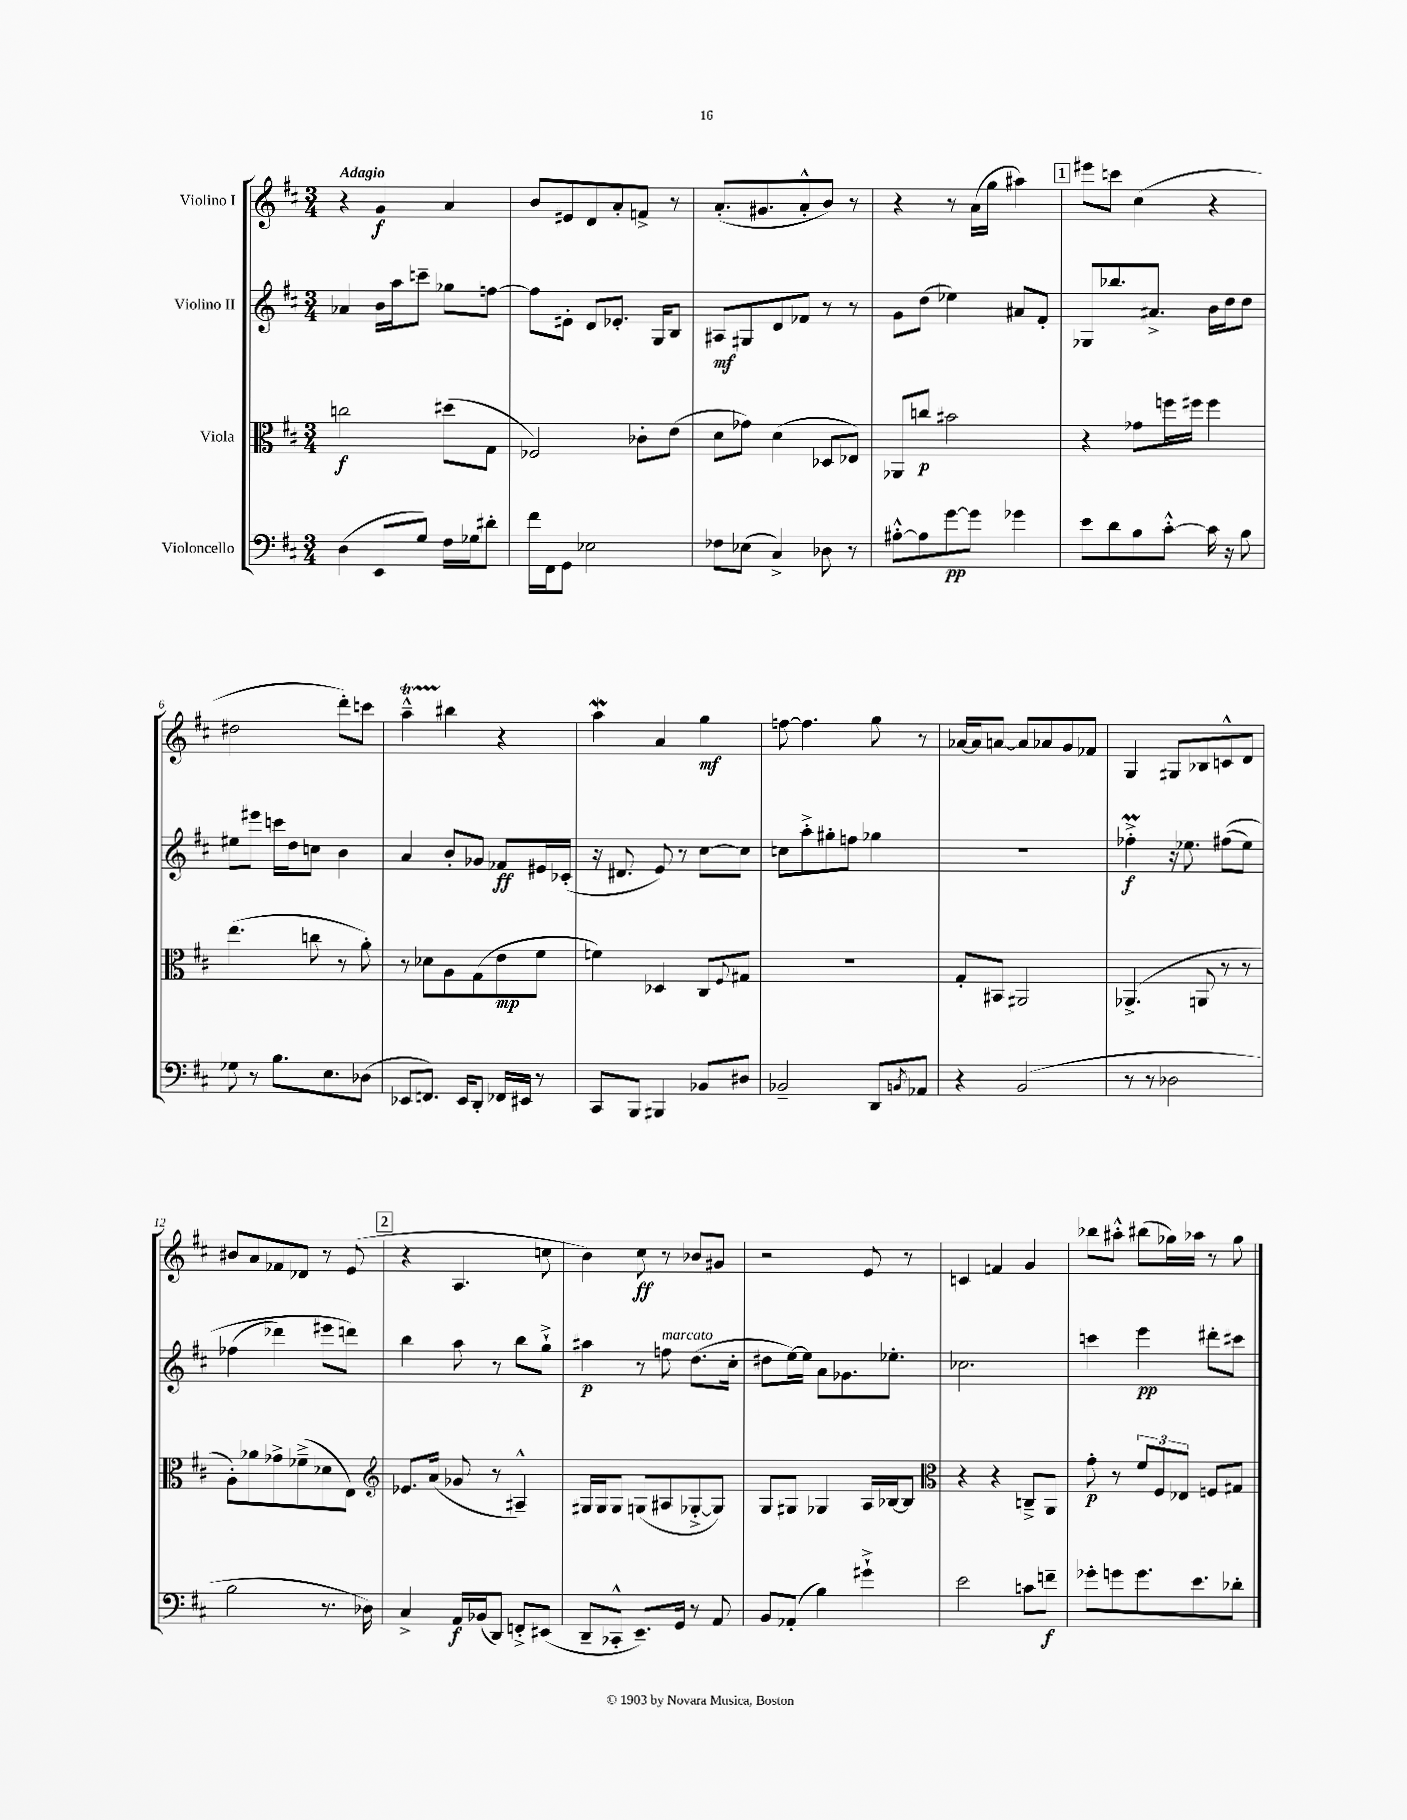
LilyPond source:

<<
\new StaffGroup <<
\new Staff = "s0" \with { instrumentName = "Violino I" } {
    \clef treble \key d \major \numericTimeSignature \time 3/4 \tempo "Adagio"
    r4 g'4\f a'4 |
    b'8 eis'8 d'8 a'8-. f'8-> r8 |
    a'8.-.( gis'8. a'8-.-^ b'8) r8 |
    r4 r8 a'16( g''16 ais''4) |
    \mark \markup { \box "1" } eis'''8 c'''8 cis''4( r4 |
    dis''2 d'''8-.) c'''8 |
    a''4---^\startTrillSpan bis''4\stopTrillSpan r4 |
    a''4\mordent a'4 g''4\mf |
    f''8~ f''4. g''8 r8 |
    aes'16~ aes'16 a'8~ a'8 aes'8 g'8 fes'8 |
    g4 gis8 bes8 c'8-^ d'8 |
    bis'8 a'8 fes'8 des'8 r8 e'8( |
    \mark \markup { \box "2" } r4 a4. c''8 |
    b'4) cis''8\ff r8 bes'8 gis'8 |
    r2 e'8 r8 |
    c'4 f'4 g'4 |
    bes''8 ais''8-.-^ bis''8( ges''16) aes''16 r8 ges''8 \bar "|." |
}
\new Staff = "s1" \with { instrumentName = "Violino II" } {
    \clef treble \key d \major \numericTimeSignature \time 3/4
    aes'4 b'16 a''16 c'''8-- ges''8 f''8~ |
    f''8 eis'8-. d'8 ees'8.-. g16 b8 |
    ais8\mf gis8 d'8 fes'8 r8 r8 |
    g'8 d''8( ees''4) ais'8 fis'8-. |
    \mark \markup { \box "1" } ges8 bes''8. ais'8.-> b'16 d''16 d''8 |
    eis''8 eis'''8 c'''16 d''16 c''8 b'4 |
    a'4 b'8-. ges'8 fes'8\ff eis'16 ces'16-.( |
    r16 dis'8. e'8) r8 cis''8~ cis''8 |
    c''8 a''8-.-> gis''8-. f''8 ges''4 |
    R2. |
    fes''4-.->\prall\f r16 ees''8. fis''8(\( ees''8) |
    fes''4( des'''4) eis'''8 d'''8\) |
    \mark \markup { \box "2" } b''4 a''8 r8 b''8 g''8-!-> |
    ais''4\p r8 f''8^\markup { \italic "marcato" } d''8.( cis''16-. |
    dis''8 e''16~) e''16 a'8 ges'8. ees''8.-. |
    ces''2. |
    c'''4 e'''4\pp dis'''8-. cis'''8 \bar "|." |
}
\new Staff = "s2" \with { instrumentName = "Viola" } {
    \clef alto \key d \major \numericTimeSignature \time 3/4
    c''2\f dis''8( g8 |
    fes2) ces'8-. e'8( |
    d'8 ges'8) d'4( des8 ees8) |
    aes,8 c''8\p bis'2 |
    \mark \markup { \box "1" } r4 ges'8 f''16 fis''16 fis''4 |
    e''4.( c''8 r8 a'8-.) |
    r8 des'8 a8 g8( e'8\mp fis'8 |
    f'4) des4 cis8 \appoggiatura { fis8 } gis8 |
    R2. |
    g8-. bis,8 ais,2 |
    aes,4.->( a,8 r8 r8 |
    a8-.) aes'8 ges'8-> fes'8--->( des'8 e8) |
    \mark \markup { \box "2" } \clef treble ees'8. a'16( ges'8 r8 ais4---^) |
    gis16 gis16 gis8 g8( ais8 ges8~-.-> ges8) |
    g8 gis8 ges4 a16 bes16~ bes8 |
    \clef alto r4 r4 c8---> a,8 |
    g'8-.\p r8 \tuplet 3/2 { fis'8 fis8 ees8 } f8 gis8 \bar "|." |
}
\new Staff = "s3" \with { instrumentName = "Violoncello" } {
    \clef bass \key d \major \numericTimeSignature \time 3/4
    d4( e,8 g8) fis16 ges16 dis'8-. |
    fis'16 fis,16 g,8 ees2 |
    fes8 ees8( cis4->) des8 r8 |
    ais8~-.-^ ais8 g'8~\pp g'8 ges'4 |
    \mark \markup { \box "1" } e'8 d'8 b8 cis'8~-.-^ cis'16 r16 b8 |
    ges8 r8 b8. e8. des8( |
    ees,8 f,8.) ees,16 d,8-. fes,16 eis,16 r8 |
    cis,8 b,,8 bis,,4 bes,8 dis8 |
    bes,2-- d,8 \acciaccatura { b,8 } aes,8 |
    r4 b,2( |
    r8 r8 des2 |
    b2 r8. des16) |
    \mark \markup { \box "2" } cis4-> a,16\f bes,16( d,8) f,8-.-> eis,8( |
    d,8-- ces,8-.-^ e,8.--) g,16 r8 a,8 |
    b,8 aes,8-.( b4) gis'4-!-> |
    e'2 c'8 f'8--\f |
    ges'8-. g'8 g'8. e'8. des'8-. \bar "|." |
}
>>
>>
